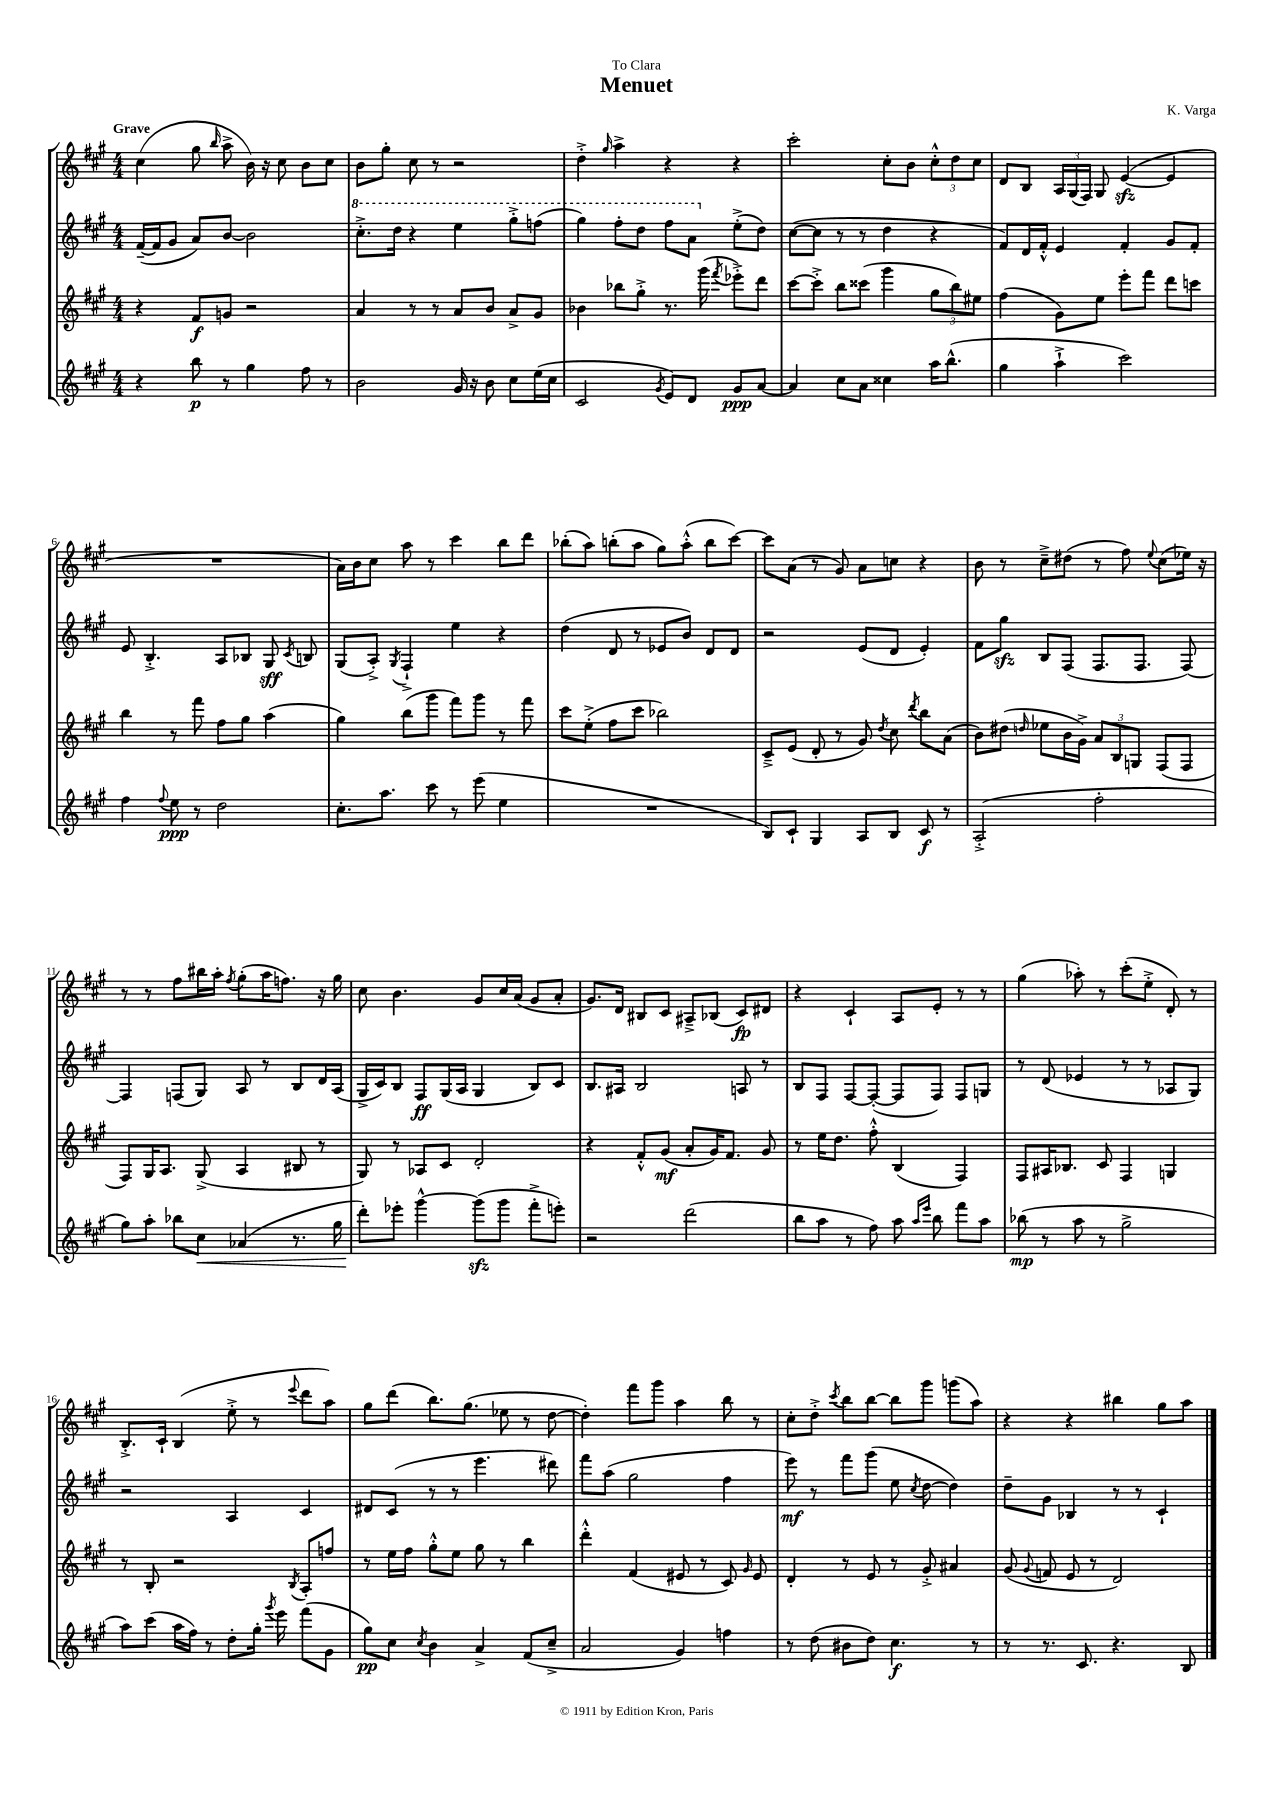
\header { title = "Menuet" composer = "K. Varga" dedication = "To Clara" }
<<
\new StaffGroup <<
\new Staff = "s0" {
    \clef treble \key a \major \numericTimeSignature \time 4/4 \tempo "Grave"
    \autoBeamOff cis''4( gis''8 \grace { b''16 } a''8-> b'16) r16 cis''8 b'8[ cis''8] |
    b'8[ gis''8]-. cis''8 r8 r2 |
    d''4-.-> \grace { gis''16 } a''4-> r4 r4 |
    cis'''2-. cis''8[-. b'8] \tuplet 3/2 { cis''8[-.-^ d''8 cis''8] } |
    d'8[ b8] \tuplet 3/2 { a16[ gis16( fis16]) } gis8 e'4~\sfz( e'4 |
    R1 |
    a'16[) b'16 cis''8] a''8 r8 cis'''4 b''8[ d'''8] |
    bes''8[-.( a''8]) b''8[-.( a''8] gis''8[) a''8]-.-^( b''8[ cis'''8]~) |
    cis'''8[ a'8]( r8 gis'8) a'8[ c''8] r4 |
    b'8 r8 cis''8[---> dis''8]( r8 fis''8) \appoggiatura { e''8 } cis''8[( ees''16]) r16 |
    r8 r8 fis''8[ bis''16 a''16]-. \acciaccatura { fis''8 } gis''8[-.( a''16 f''8.]) r16 gis''16 |
    cis''8 b'4. gis'8[ cis''16 a'16]( gis'8[ a'8]-. |
    gis'8.[) d'16] bis8[ cis'8] ais8[---> bes8]( cis'8[\fp) dis'8] |
    r4 cis'4-! a8[ e'8]-. r8 r8 |
    gis''4( aes''8-.) r8 cis'''8[-.( e''8]-.-> d'8-.) r8 |
    b8.[-.-> cis'16]-! b4( e''8-.-> r8 \appoggiatura { e'''8 } d'''8[ a''8]) |
    gis''8[ d'''8]( b''8.[) gis''8.]( ees''8 r8 d''8~ |
    d''4-.) fis'''8[ gis'''8] a''4 b''8 r8 |
    cis''8[-. d''8]-.-> \acciaccatura { cis'''8 } b''8[ b''8]~ b''8[ gis'''8] g'''8[( a''8]) |
    r4 r4 bis''4 gis''8[ a''8] \bar "|." |
}
\new Staff = "s1" {
    \clef treble \key a \major \numericTimeSignature \time 4/4
    \autoBeamOff fis'16[~--( fis'16 gis'8] a'8[) b'8]~ b'2 |
    \ottava #1 cis'''8.[-.-> d'''16] r4 e'''4 gis'''8[-.-> f'''8]( |
    gis'''4) fis'''8[-. d'''8] fis'''8[ a''8] \ottava #0 e''8[-.->( d''8]) |
    cis''8[~( cis''8] r8 r8 d''4 r4 |
    fis'8[) d'16 fis'16]-.-^ e'4 fis'4-. gis'8[ fis'8]-. |
    e'8 b4.-.-> a8[ bes8] gis8\sff \acciaccatura { cis'8 } b8 |
    gis8[( a8]-.->) \acciaccatura { gis8 } fis4-!-> e''4 r4 |
    d''4( d'8 r8 ees'8[ b'8]) d'8[ d'8] |
    r2 e'8[( d'8] e'4-.) |
    fis'8[ gis''8]\sfz b8[ fis8]( fis8.[ fis8.] fis8~) |
    fis4 f8[( gis8]) a8 r8 b8[ d'16 a16]( |
    gis16[-> cis'16) b8] fis8[\ff gis16( a16] gis4 b8[) cis'8] |
    b8.[ ais16] b2 a8 r8 |
    b8[ fis8] fis8[~ fis8]~-.( fis8[ fis8]) fis8[ g8] |
    r8 d'8( ees'4 r8 r8 aes8[ gis8]) |
    r2 a4 cis'4 |
    dis'8[ cis'8]( r8 r8 e'''4. dis'''8) |
    fis'''8[ a''8]( gis''2 fis''4 |
    e'''8\mf) r8 fis'''8[ gis'''8]( e''8 \acciaccatura { cis''8 } d''8~ d''4) |
    d''8[-- gis'8] bes4 r8 r8 cis'4-! \bar "|." |
}
\new Staff = "s2" {
    \clef treble \key a \major \numericTimeSignature \time 4/4
    \autoBeamOff r4 fis'8[\f g'8] r2 |
    a'4 r8 r8 a'8[ b'8] a'8[-> gis'8] |
    bes'4 bes''8[ gis''8]-.-> r8. gis'''16( \acciaccatura { fis'''8 } ees'''8[-.->) d'''8] |
    cis'''8[~ cis'''8]-.-> b''8[ cisis'''8]( gis'''4 \tuplet 3/2 { gis''8[ b''8) eis''8] } |
    fis''4( gis'8[) e''8] e'''8[-. fis'''8] d'''8[ c'''8] |
    b''4 r8 fis'''8 fis''8[ gis''8] a''4( |
    gis''4) b''8[( gis'''8] fis'''8[) gis'''8] r8 fis'''8 |
    cis'''8[ e''8]-.->( fis''8[ cis'''8] bes''2) |
    cis'8[---> e'8]( d'8-. r8 gis'8) \acciaccatura { d''8 } cis''8 \acciaccatura { d'''8 } b''8[ a'8]( |
    b'8[) dis''8]( \grace { d''16 } ees''8[ b'16 gis'16]->) \tuplet 3/2 { a'8[ b8 g8] } fis8[( fis8] |
    fis8[) gis16 a8.] gis8->( a4 bis8 r8 |
    gis8) r8 aes8[ cis'8] d'2-. |
    r4 fis'8[-.-^ gis'8]\mf( a'8[-. gis'16) fis'8.] gis'8 |
    r8 e''16[ d''8.] fis''8-.-^ b4( fis4) |
    fis8[ ais16 bes8.] cis'8 fis4 g4 |
    r8 b8-. r2 \acciaccatura { b8 } a8[-. f''8] |
    r8 e''16[ fis''16] gis''8[-.-^ e''8] gis''8 r8 b''4 |
    d'''4-.-^ fis'4( eis'8 r8 cis'8) \grace { gis'16 } eis'8 |
    d'4-. r8 e'8 r8 gis'8-.-> ais'4 |
    gis'8( \appoggiatura { gis'8 } f'8 e'8 r8 d'2) \bar "|." |
}
\new Staff = "s3" {
    \clef treble \key a \major \numericTimeSignature \time 4/4
    \autoBeamOff r4 b''8\p r8 gis''4 fis''8 r8 |
    b'2 gis'16 r16 b'8 cis''8[ e''16( cis''16] |
    cis'2 \acciaccatura { gis'8 } e'8[) d'8] gis'8[\ppp a'8]~ |
    a'4 cis''8[ a'8] cisis''4 a''16[ b''8.]-^( |
    gis''4 a''4-!-> cis'''2) |
    fis''4 \appoggiatura { fis''8 } e''8\ppp r8 d''2 |
    cis''8.[-. a''8.] cis'''8 r8 e'''8( e''4 |
    R1 |
    b8[) cis'8]-! gis4 a8[ b8] cis'8\f r8 |
    a2-.->( fis''2-. |
    gis''8[) a''8]-. bes''8[ cis''8]\< aes'4( r8. gis''16 |
    d'''8[-.\!) ees'''8]-. gis'''4~-^ gis'''8[\sfz( gis'''8] fis'''8[-.-> e'''8]-.) |
    r2 d'''2( |
    b''8[ a''8] r8 fis''8) a''8 \grace { a''16[ e'''16] } b''8 fis'''8[ a''8] |
    bes''8\mp( r8 a''8 r8 gis''2-> |
    a''8[) cis'''8]( a''16[ fis''16]) r8 d''8[-. gis''16]-. \acciaccatura { gis'''8 } e'''16 fis'''8[( gis'8] |
    gis''8[\pp) cis''8] \acciaccatura { cis''8 } b'4 a'4-> fis'8[( cis''8]---> |
    a'2 gis'4) f''4 |
    r8 d''8( bis'8[ d''8]) cis''4.\f r8 |
    r8 r8. cis'8. r4. b8 \bar "|." |
}
>>
>>
